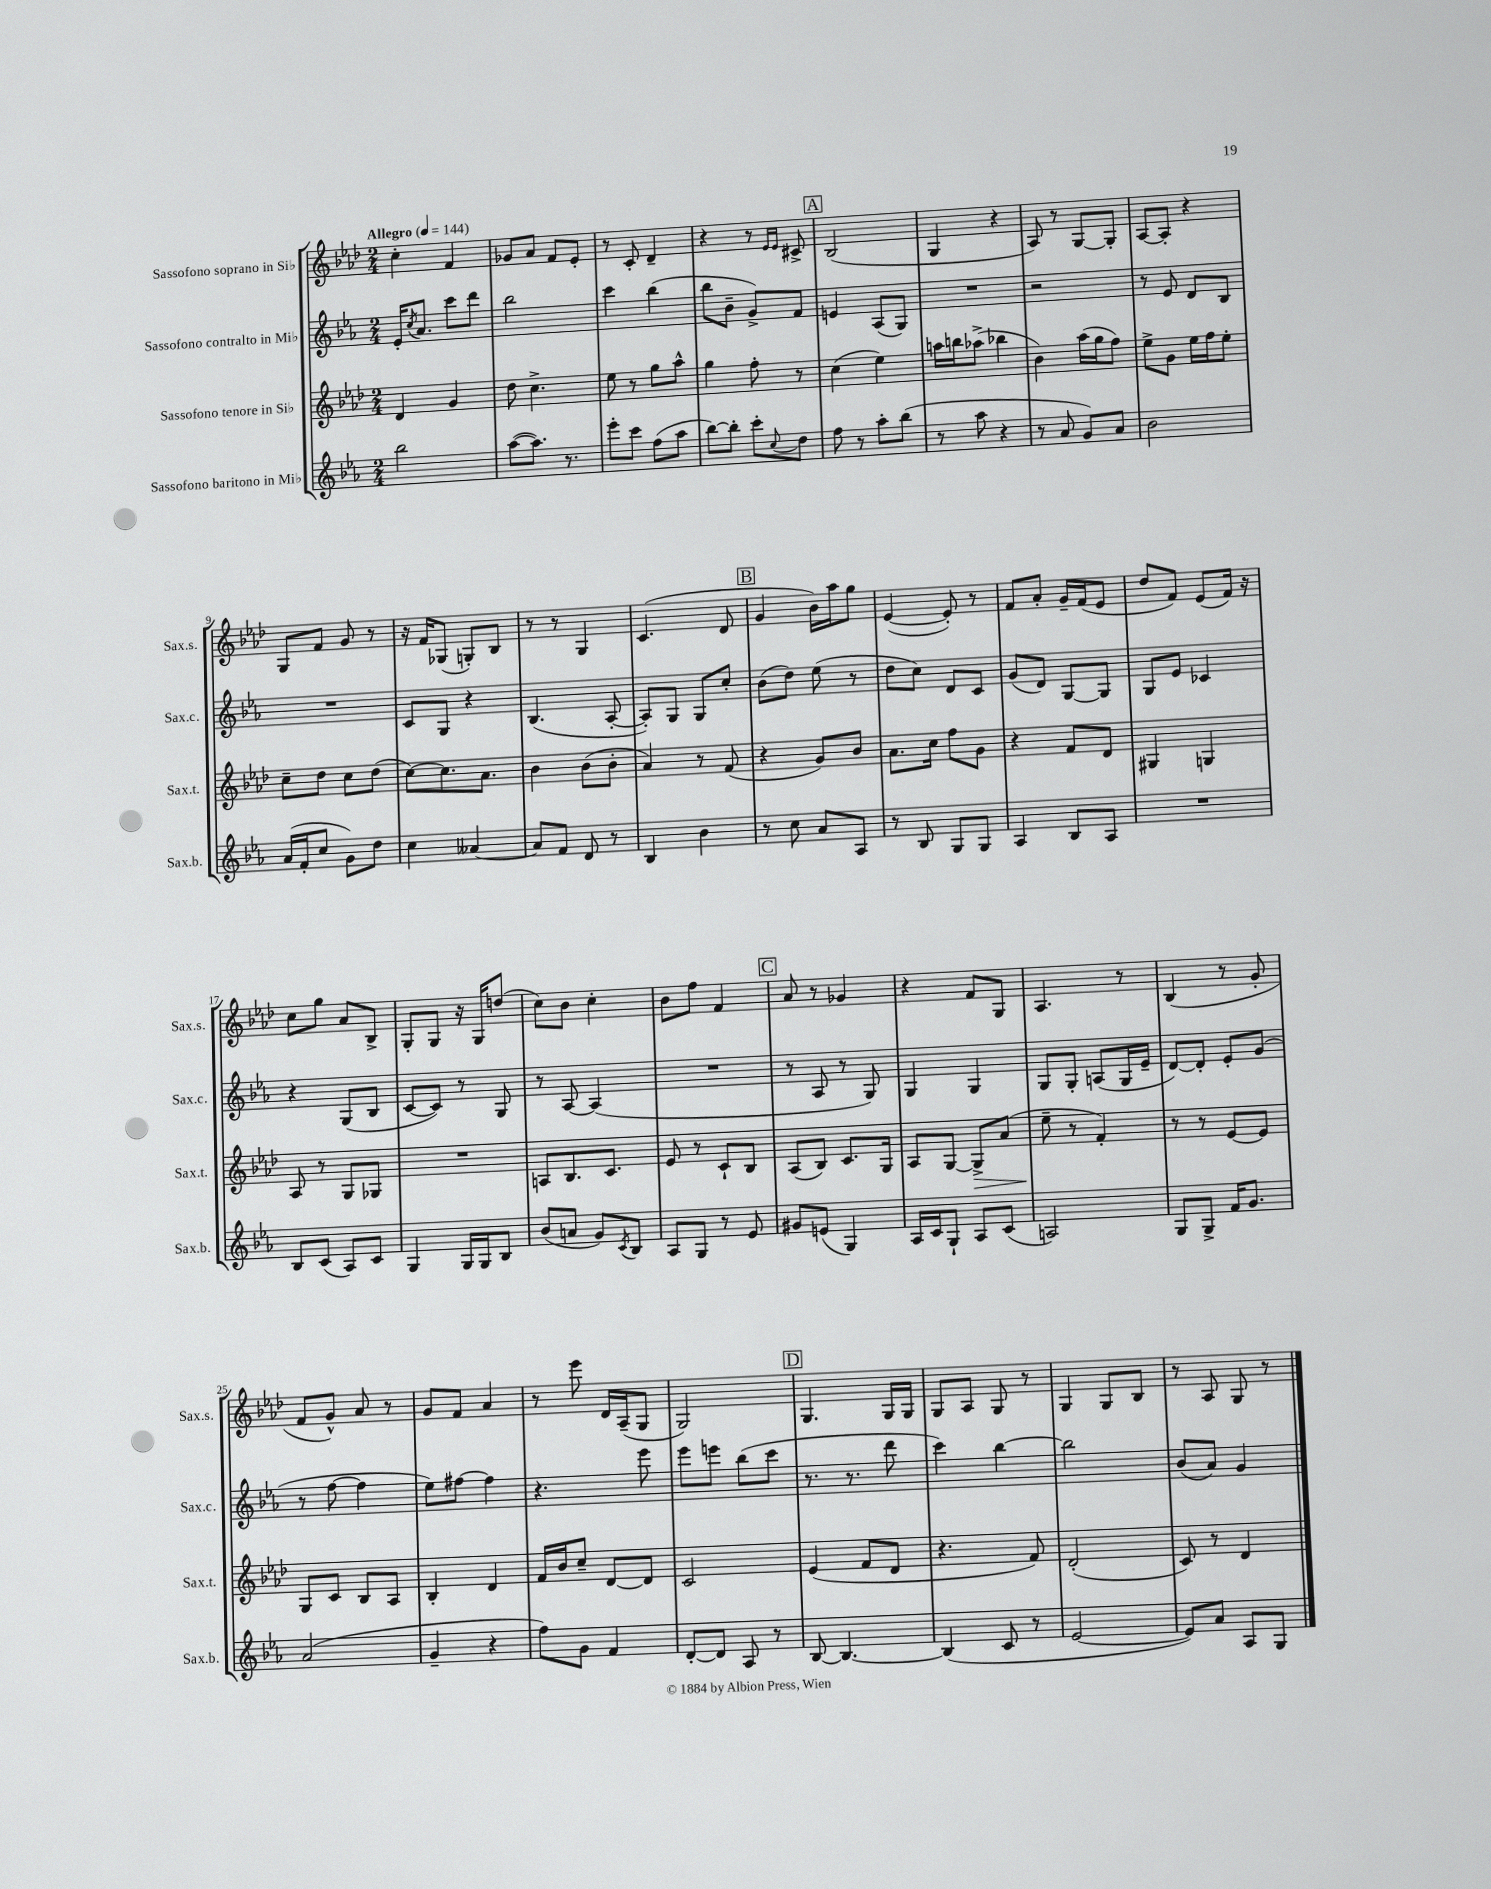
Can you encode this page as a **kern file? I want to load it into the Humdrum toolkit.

**kern	**kern	**kern	**kern
*staff4	*staff3	*staff2	*staff1
*clefG2	*clefG2	*clefG2	*clefG2
*k[b-e-a-]	*k[b-e-a-d-]	*k[b-e-a-]	*k[b-e-a-d-]
*M2/4	*M2/4	*M2/4	*M2/4
*MM144	*MM144	*MM144	*MM144
2bb-	4d-	16e-'	4cc'
.	.	8qcc	.
.	.	8.a-	.
.	4g	8ccc	4f
.	.	8ddd	.
=	=	=	=
([8aa-	8dd-	2bb-	8g-
8.aa-])	4.cc^	.	8a-
.	.	.	8f
8.r	.	.	.
.	.	.	8e-'
=	=	=	=
8eee-'	8ee-	4ccc	8r
8ccc	8r	.	8c'
(8ff	8gg	(4bb-	4d-~
8aa-	8aa-^^	.	.
=	=	=	=
[8bb-)	4gg	8bb-	4r
8bb-']	.	8b-~	.
8ccc'	8ff'	8g^)	8r
.	.	.	16qqe-
8qqcc	.	.	16qqe-
8dd	8r	8f	8c#^
=	=	=	=
8ff	(4cc	4e	(2B-
8r	.	.	.
8aa-'	4ee-)	(8A-	.
(8bb-	.	8G)	.
=	=	=	=
8r	16aa	2r	4G
.	16bb	.	.
8aa-	(8aa-^	.	.
4r	4bb-	.	4r
=	=	=	=
8r	4b-)	2r	8A-)
8a-	.	.	8r
8g)	(16aa-	.	[8G
.	16gg	.	.
8a-	8ff)	.	8G']
=	=	=	=
2b-	8ee-^	8r	[8A-
.	8g	8e-	8A-']
.	16ee-	8d	4r
.	16ff	.	.
.	8ee-'	8B-	.
=	=	=	=
(16a-	8cc~	2r	8G
16f'	.	.	.
8cc	8dd-	.	8f
8g)	8cc	.	8g
8dd	(8dd-	.	8r
=	=	=	=
4cc	[8cc)	8c	16r
.	.	.	16f
.	8.cc]	8G	(8G-
[4a--	.	4r	8G')
.	8.a-	.	.
.	.	.	8B-
=	=	=	=
8a--]	4b-	(4.B-	8r
8f	.	.	8r
8d	(8b-	.	4G
8r	8b-'	[8A-'	.
=	=	=	=
4B-	4a-)	8A-'])	(4.c
.	.	8G	.
4b-	8r	8G	.
.	(8f	8cc'	8d-
=	=	=	=
8r	4r	(8b-	4g
8cc	.	8dd)	.
8a-	8g)	(8ee-	16b-)
.	.	.	16aa-
8A-	8b-	8r	8gg
=	=	=	=
8r	8.a-	8dd	([4e-
8B-	.	8cc)	.
.	16cc	.	.
8G	8ff	8d	8e-'])
8G	8g	8c	8r
=	=	=	=
4A-	4r	(8g	8f
.	.	8d)	8a-'
8B-	8f	[8G	16g~
.	.	.	(16f
8A-	8d-	8G]	8e-
=	=	=	=
2r	4G#	8G	8dd-
.	.	8e-	8f)
.	4G	4c-	(8e-
.	.	.	16f)
.	.	.	16r
=	=	=	=
8B-	8A-	4r	8cc
(8c	8r	.	8gg
8A-)	8G	(8G	8a-
8c	8G-	8B-	8B-^
=	=	=	=
4G	2r	[8c	8G'
.	.	8c])	8G
16G	.	8r	16r
16G	.	.	16G
8B-	.	8G	(8dd
=	=	=	=
(8b-	8A	8r	8cc)
8a	8.B-	[8A-	8b-
8g)	.	(4A-]	4cc'
.	8.c	.	.
8qc	.	.	.
8B-	.	.	.
=	=	=	=
8A-	8e-	2r	8b-
8G	8r	.	8ff
8r	8c`	.	4f
8e-	8B-	.	.
=	=	=	=
8g#	(8A-	8r	8a-
(8e	8B-)	8A-	8r
4G)	8.c	8r	4g-
.	.	8G)	.
.	16G	.	.
=	=	=	=
16A-	8A-	4G	4r
16c	.	.	.
8G`	[8G	.	.
8A-	8G^]	4G	8f
(8c	(8a-	.	8G
=	=	=	=
2A)	8ee-~	8G	4.A-
.	8r	8G'	.
.	4f')	(8A	.
.	.	16G	8r
.	.	16e-~	.
=	=	=	=
8G	8r	[8d)	(4B-
8G^	8r	8d']	.
16f	[8e-	8e-'	8r
8.g	.	.	.
.	8e-]	(8g	8g'
=	=	=	=
(2a-	8G	8r	8f
.	8c	[8ff	8g^^)
.	8B-	4ff]	8a-
.	8A-	.	8r
=	=	=	=
4g~	4B-'	8ee-)	8g
.	.	[8ff#	8f
4r	4d-	4ff#]	4a-
=	=	=	=
8ff)	16f	4.r	8r
.	16b-	.	.
8g	8cc~	.	8eee-
4f	[8d-	.	16d-
.	.	.	(16A-~
.	8d-]	8eee-	8G
=	=	=	=
[8d'	2c	8eee-	2G)
8d]	.	8eee	.
8A-	.	(8bb-	.
8r	.	8ccc	.
=	=	=	=
[8B-	(4e-	8.r	4.G
4.B-_	.	.	.
.	.	8.r	.
.	8f	.	.
.	8d-	8ddd	16G
.	.	.	16G
=	=	=	=
(4B-]	4.r	4ccc)	8G
.	.	.	8A-
8c	.	[4bb-	8G
8r	8f)	.	8r
=	=	=	=
[2e-	(2d-'	2bb-]	4G
.	.	.	8G
.	.	.	8B-
=	=	=	=
8e-])	8c)	(8b-	8r
8a-	8r	8a-)	8A-
8A-	4d-	4g	8G
8G	.	.	8r
==	==	==	==
*-	*-	*-	*-
